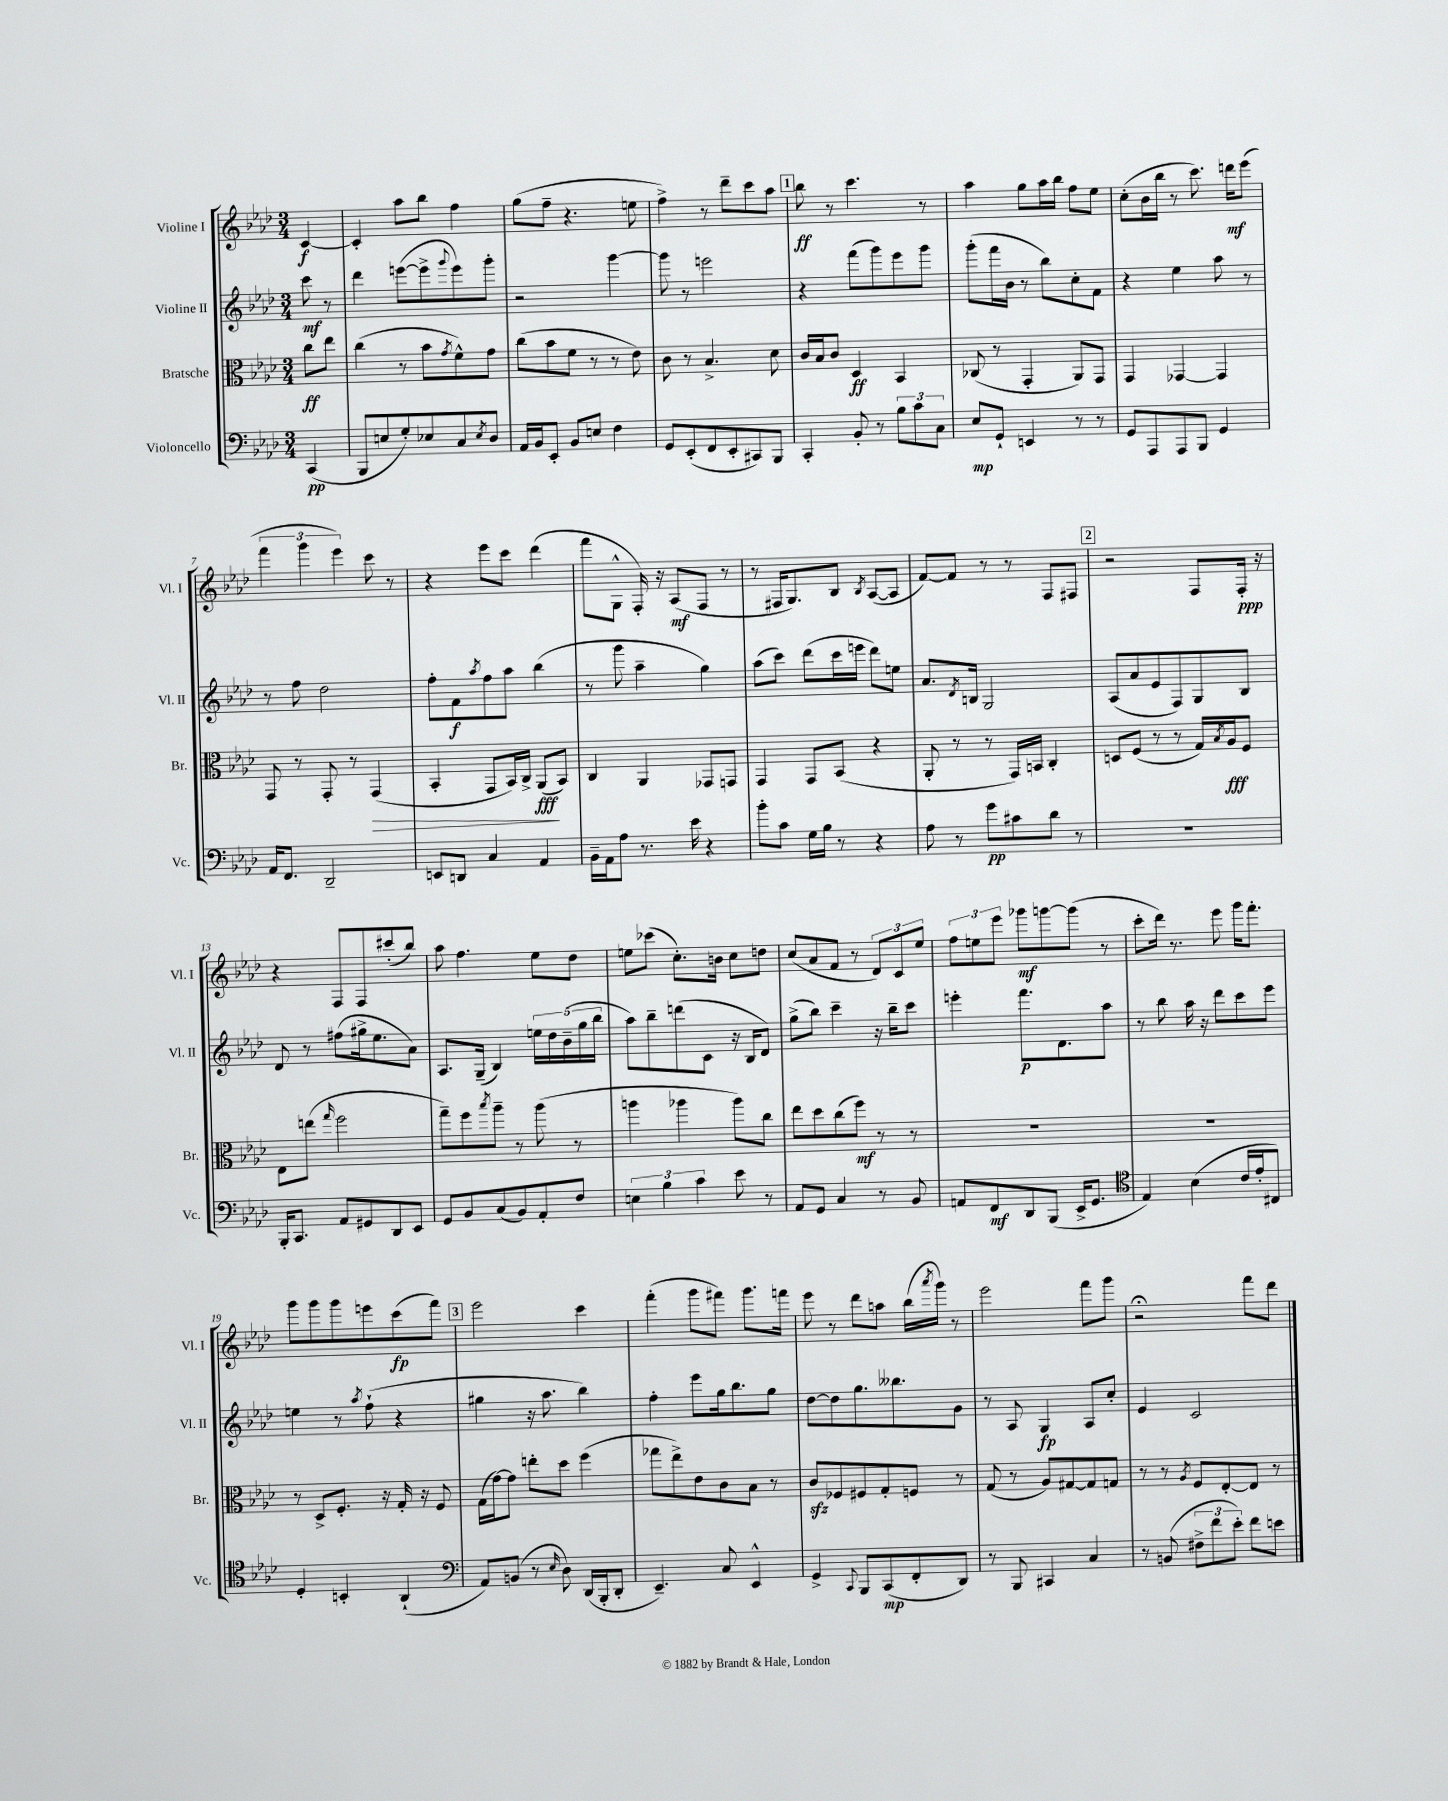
<<
\new StaffGroup <<
\new Staff = "s0" \with { instrumentName = "Violine I" shortInstrumentName = "Vl. I" } {
    \clef treble \key aes \major \numericTimeSignature \time 3/4 \partial 4
    c'4~\f |
    c'4-. aes''8 bes''8 f''4 |
    g''8( f''8-- r4. e''8 |
    f''4->) r8 des'''8-- c'''8 aes''8 |
    \mark \markup { \box "1" } bes''8\ff r8 c'''4. r8 |
    aes''4 g''8 aes''16 bes''16 f''8 ees''8 |
    c''8-.( bes'16 bes''16 r8 c'''8.) d'''16\mf ees'''8( |
    \tuplet 3/2 { f'''4 g'''4 ees'''4) } c'''8 r8 |
    r4 ees'''8 c'''8 des'''4( |
    f'''8 g8-^ f16-.) r16 aes8\mf( f8 r8 |
    r8 fis16 g8.) bes8 \acciaccatura { bes8 } aes8~( aes8 |
    f'8~) f'8 r8 r8 f8 fis8 |
    \mark \markup { \box "2" } r2 f8 f16-.\ppp r16 |
    r4 f8 f8 cis'''8-.( bes''8) |
    aes''8 f''4. ees''8 des''8 |
    e''8 ces'''8( c''8.-.) b'16 c''8 d''8 |
    c''8( aes'8 f'8 r8 \tuplet 3/2 { des'8) c'8 ees''8 } |
    \tuplet 3/2 { f''8 e''8 ees'''8 } ges'''8\mf g'''8~ g'''8( r8 |
    c'''8-. des'''16) r8. ees'''8 g'''16 f'''8.-. |
    g'''8 g'''8 g'''8 e'''8 c'''8\fp( f'''8) |
    \mark \markup { \box "3" } ees'''2 c'''4 |
    f'''4-.( g'''8 fis'''8) g'''8. f'''16 |
    ees'''8 r8 des'''8 a''8 bes''16( \acciaccatura { aes'''8 } g'''16) r8 |
    ees'''2 f'''8 g'''8 |
    r2\fermata f'''8 des'''8 \bar "|." |
}
\new Staff = "s1" \with { instrumentName = "Violine II" shortInstrumentName = "Vl. II" } {
    \clef treble \key aes \major \numericTimeSignature \time 3/4 \partial 4
    c'''8\mf r8 |
    des'''4 e'''8~( e'''8-> \appoggiatura { g'''8 } e'''8) g'''8-. |
    r2 g'''4~ |
    g'''8 r8 e'''2 |
    \mark \markup { \box "1" } r4 f'''8( g'''8) ees'''8 g'''8 |
    g'''8-.( f'''16 bes'16 r8 bes''8) c''8-. f'8 |
    r4 ees''4 aes''8 r8 |
    r8 f''8 des''2 |
    f''8-. f'8\f \acciaccatura { aes''8 } f''8 aes''8 bes''4( |
    r8 g'''8 aes''4-- g''4) |
    aes''8( c'''8) des'''8( c'''16 e'''16 des'''8) e''8 |
    aes'8. \acciaccatura { des'8 } b16 g2 |
    \mark \markup { \box "2" } aes8( aes'8 ees'8 f8) g8 bes8 |
    des'8 r8 fis''8( gis''16-> ees''8. aes'8) |
    aes8. g16--( bes4) \tuplet 5/4 { e''16 des''16 bes'16--( g''16 bes''16 } |
    aes''8) bes''8-- d'''8( c'8 r16 bes16 des'8) |
    g''8->( bes''8) c'''4-- r16 bes''16-- c'''8 |
    e'''4-. f'''8.\p des'8. aes''8 |
    r8 bes''8 aes''16 r16 des'''8 c'''8 ees'''8 |
    e''4 r8 \acciaccatura { aes''8 } f''8-!( r4 |
    \mark \markup { \box "3" } gis''4 r16 aes''8. bes''4) |
    f''4-. ees'''8 g''16 bes''8. g''8 |
    des''8~ des''8 g''8. beses''8. g'8 |
    r8 aes8 g4\fp aes8 c''8-. |
    ees'4 c'2 \bar "|." |
}
\new Staff = "s2" \with { instrumentName = "Bratsche" shortInstrumentName = "Br." } {
    \clef alto \key aes \major \numericTimeSignature \time 3/4 \partial 4
    c''8\ff ees''8 |
    c''4( r8 bes'8 \acciaccatura { g'8 } f'8-^) g'8 |
    c''8( bes'8 f'8 r8 r8 ees'8) |
    c'8 r8 bes4.-> des'8 |
    \mark \markup { \box "1" } c'16 bes16 c'8 des4\ff bes,4 |
    ces8( r8 g,4-. aes,8) g,8 |
    g,4 ges,4~ ges,4 |
    g,8 r8 g,8-. r8 g,4\>( |
    bes,4-. g,8 bes,16) c16-> aes,8\fff\!( bes,8) |
    c4 aes,4 ges,8 g,8 |
    g,4 g,8 bes,8( r4 |
    aes,8-. r8 r8 g,16) b,16 c4-. |
    \mark \markup { \box "2" } d8 f8( r8 r8 g16) \acciaccatura { bes8 } aes16\fff f8 |
    ees8 e''8( \grace { g''16 } f''2 |
    g''8--) f''8 \acciaccatura { bes''8 } aes''8-- r8 aes''8( r8 |
    a''4 aes''4 aes''8) c''8 |
    ees''8 des''8 c''8( f''8\mf) r8 r8 |
    R2. |
    R2. |
    r8 des8-> f8.-. r16 g16-. r16 f8 |
    \mark \markup { \box "3" } g16( g'16~) g'8 e''8-. des''8 f''4( |
    ges''8 ees''8->) ees'8 c'8 bes8 r8 |
    c'8\sfz fes8 fis8 g8-. f8 r8 |
    g8( r8 aes8) gis8~ gis8 g8 |
    r8 r8 \acciaccatura { aes8 } f8 ees8~-. ees8 r8 \bar "|." |
}
\new Staff = "s3" \with { instrumentName = "Violoncello" shortInstrumentName = "Vc." } {
    \clef bass \key aes \major \numericTimeSignature \time 3/4 \partial 4
    c,4\pp( |
    bes,,8 e8 g8-.) ees8 c8 \acciaccatura { ees8 } des8 |
    aes,16 bes,16 ees,8-. bes,8 e8 f4 |
    g,8 ees,8-.( f,8 ees,8-. cis,8) bes,,8 |
    \mark \markup { \box "1" } c,4-. bes,8-. r8 \tuplet 3/2 { bes8 c'8 c8 } |
    ees8\mp g,8-! e,4 r8 r8 |
    g,8 aes,,8 aes,,8 bes,,8 g,4 |
    aes,16 f,8. des,2-- |
    e,8 d,8 c4 aes,4 |
    bes,16-- aes,16 aes8 r8. ees'16 r4 |
    bes'8-. c'8 g16 bes16 r8 r4 |
    aes8 r8 g'8\pp cis'8 des'8 r8 |
    \mark \markup { \box "2" } R2. |
    bes,,16-. c,8. aes,8 gis,8 des,8 ees,8 |
    g,8 bes,8 c8( bes,8) aes,8-. f8 |
    \tuplet 3/2 { e4 bes4 c'4 } ees'8 r8 |
    aes,8 g,8 c4 r8 bes,8 |
    a,8 f,8\mf des,8 bes,,8( ees,16-> g,8. |
    \clef tenor ees4) bes4( c'16 ees'16-. cis8) |
    des4-. b,4-. aes,4-!( |
    \mark \markup { \box "3" } \clef bass aes,8) b,8( r8 \grace { ees16 } des8) des,16( bes,,16-. des,8-. |
    ees,4.--) c8 ees,4-^ |
    g,4-> \appoggiatura { c,8 } bes,,8 c,8\mp( f,8-. des,8) |
    r8 bes,,8 cis,4 c4 |
    r8 b,8( \tuplet 3/2 { fis8-> f'8 ees'8-.) } f'8 e'8 \bar "|." |
}
>>
>>
